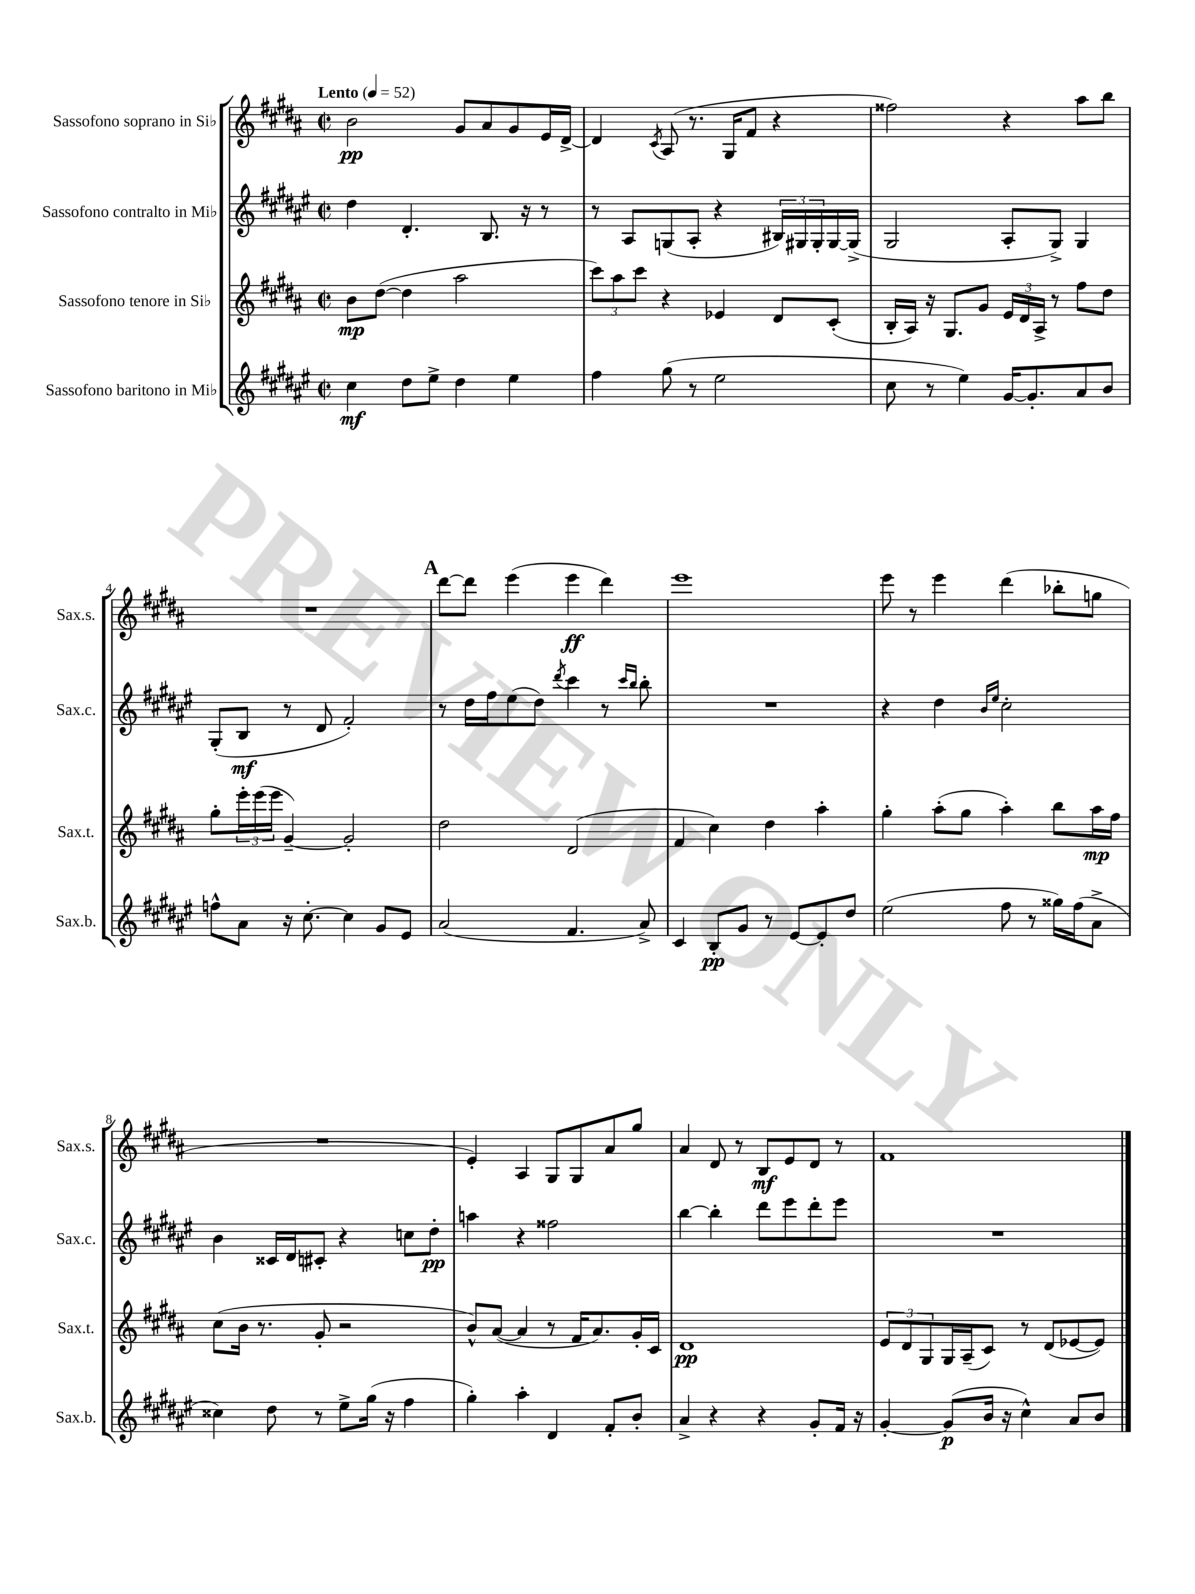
<<
\new StaffGroup <<
\new Staff = "s0" \with { instrumentName = "Sassofono soprano in Sib" shortInstrumentName = "Sax.s." } {
    \clef treble \key b \major \defaultTimeSignature \time 2/2 \tempo "Lento" 4 = 52
    b'2\pp gis'8 ais'8 gis'8 e'16 dis'16~-> |
    dis'4 \acciaccatura { cis'8 } ais8( r8. gis16 fis'8 r4 |
    fisis''2) r4 ais''8 b''8 |
    R1 |
    \mark \markup { \bold "A" } dis'''8~ dis'''8 e'''4( e'''4\ff dis'''4) |
    e'''1 |
    e'''8 r8 e'''4 dis'''4( bes''8-. g''8 |
    R1 |
    e'4-.) ais4 gis8 gis8 ais'8 gis''8 |
    ais'4 dis'8 r8 b8\mf e'8 dis'8 r8 |
    fis'1 \bar "|." |
}
\new Staff = "s1" \with { instrumentName = "Sassofono contralto in Mib" shortInstrumentName = "Sax.c." } {
    \clef treble \key fis \major \defaultTimeSignature \time 2/2
    dis''4 dis'4.-. b8. r16 r8 |
    r8 ais8 g8( ais8-. r4 \tuplet 3/2 { bis16) gis16 gis16-. } gis16~ gis16->( |
    gis2 ais8-. gis8->) gis4 |
    gis8-.( b8\mf r8 dis'8 fis'2-.) |
    \mark \markup { \bold "A" } r8 dis''16 fis''16 eis''8( dis''8) \acciaccatura { dis'''8 } cis'''4 r8 \grace { cis'''16 b''16 } b''8-. |
    R1 |
    r4 dis''4 \grace { b'16 eis''16 } cis''2-. |
    b'4 cisis'16 dis'16 cis'8-. r4 c''8 dis''8-.\pp |
    a''4 r4 fisis''2 |
    b''4~ b''4-. dis'''8 eis'''8 dis'''8-. eis'''8 |
    R1 \bar "|." |
}
\new Staff = "s2" \with { instrumentName = "Sassofono tenore in Sib" shortInstrumentName = "Sax.t." } {
    \clef treble \key b \major \defaultTimeSignature \time 2/2
    b'8\mp dis''8~( dis''4 ais''2 |
    \tuplet 3/2 { cis'''8) ais''8 cis'''8 } r4 ees'4 dis'8 cis'8-.( |
    b16-. ais16) r16 gis8. gis'8 \tuplet 3/2 { e'16 dis'16 ais16-> } r8 fis''8 dis''8 |
    gis''8-. \tuplet 3/2 { e'''16-. e'''16( e'''16 } gis'4~--) gis'2-. |
    \mark \markup { \bold "A" } dis''2 dis'2( |
    fis'4 cis''4) dis''4 ais''4-. |
    gis''4-. ais''8-.( gis''8 ais''4-.) b''8 ais''16\mp fis''16 |
    cis''8( b'16 r8. gis'8-. r2 |
    b'8-^) ais'8~( ais'4 r8 fis'16 ais'8.) gis'16-. cis'16 |
    dis'1\pp |
    \tuplet 3/2 { e'8 dis'8 gis8 } gis16 ais16--( cis'8) r8 dis'8( ees'8~ ees'8) \bar "|." |
}
\new Staff = "s3" \with { instrumentName = "Sassofono baritono in Mib" shortInstrumentName = "Sax.b." } {
    \clef treble \key fis \major \defaultTimeSignature \time 2/2
    cis''4\mf dis''8 eis''8-> dis''4 eis''4 |
    fis''4 gis''8( r8 eis''2 |
    cis''8 r8 eis''4) gis'16~ gis'8.-. ais'8 b'8 |
    f''8-^ ais'8 r16 cis''8.~-. cis''4 gis'8 eis'8 |
    \mark \markup { \bold "A" } ais'2( fis'4. ais'8->) |
    cis'4 b8-.\pp gis'8 r8 eis'8~ eis'8-. dis''8 |
    eis''2( fis''8 r8 gisis''16) fis''16( ais'8-> |
    cisis''4) dis''8 r8 eis''8-> gis''16( r16 fis''4 |
    gis''4-.) ais''4-. dis'4 fis'8-. b'8-. |
    ais'4-> r4 r4 gis'8-. fis'16 r16 |
    gis'4~-. gis'8\p( b'16 r16 cis''4-^) ais'8 b'8 \bar "|." |
}
>>
>>
